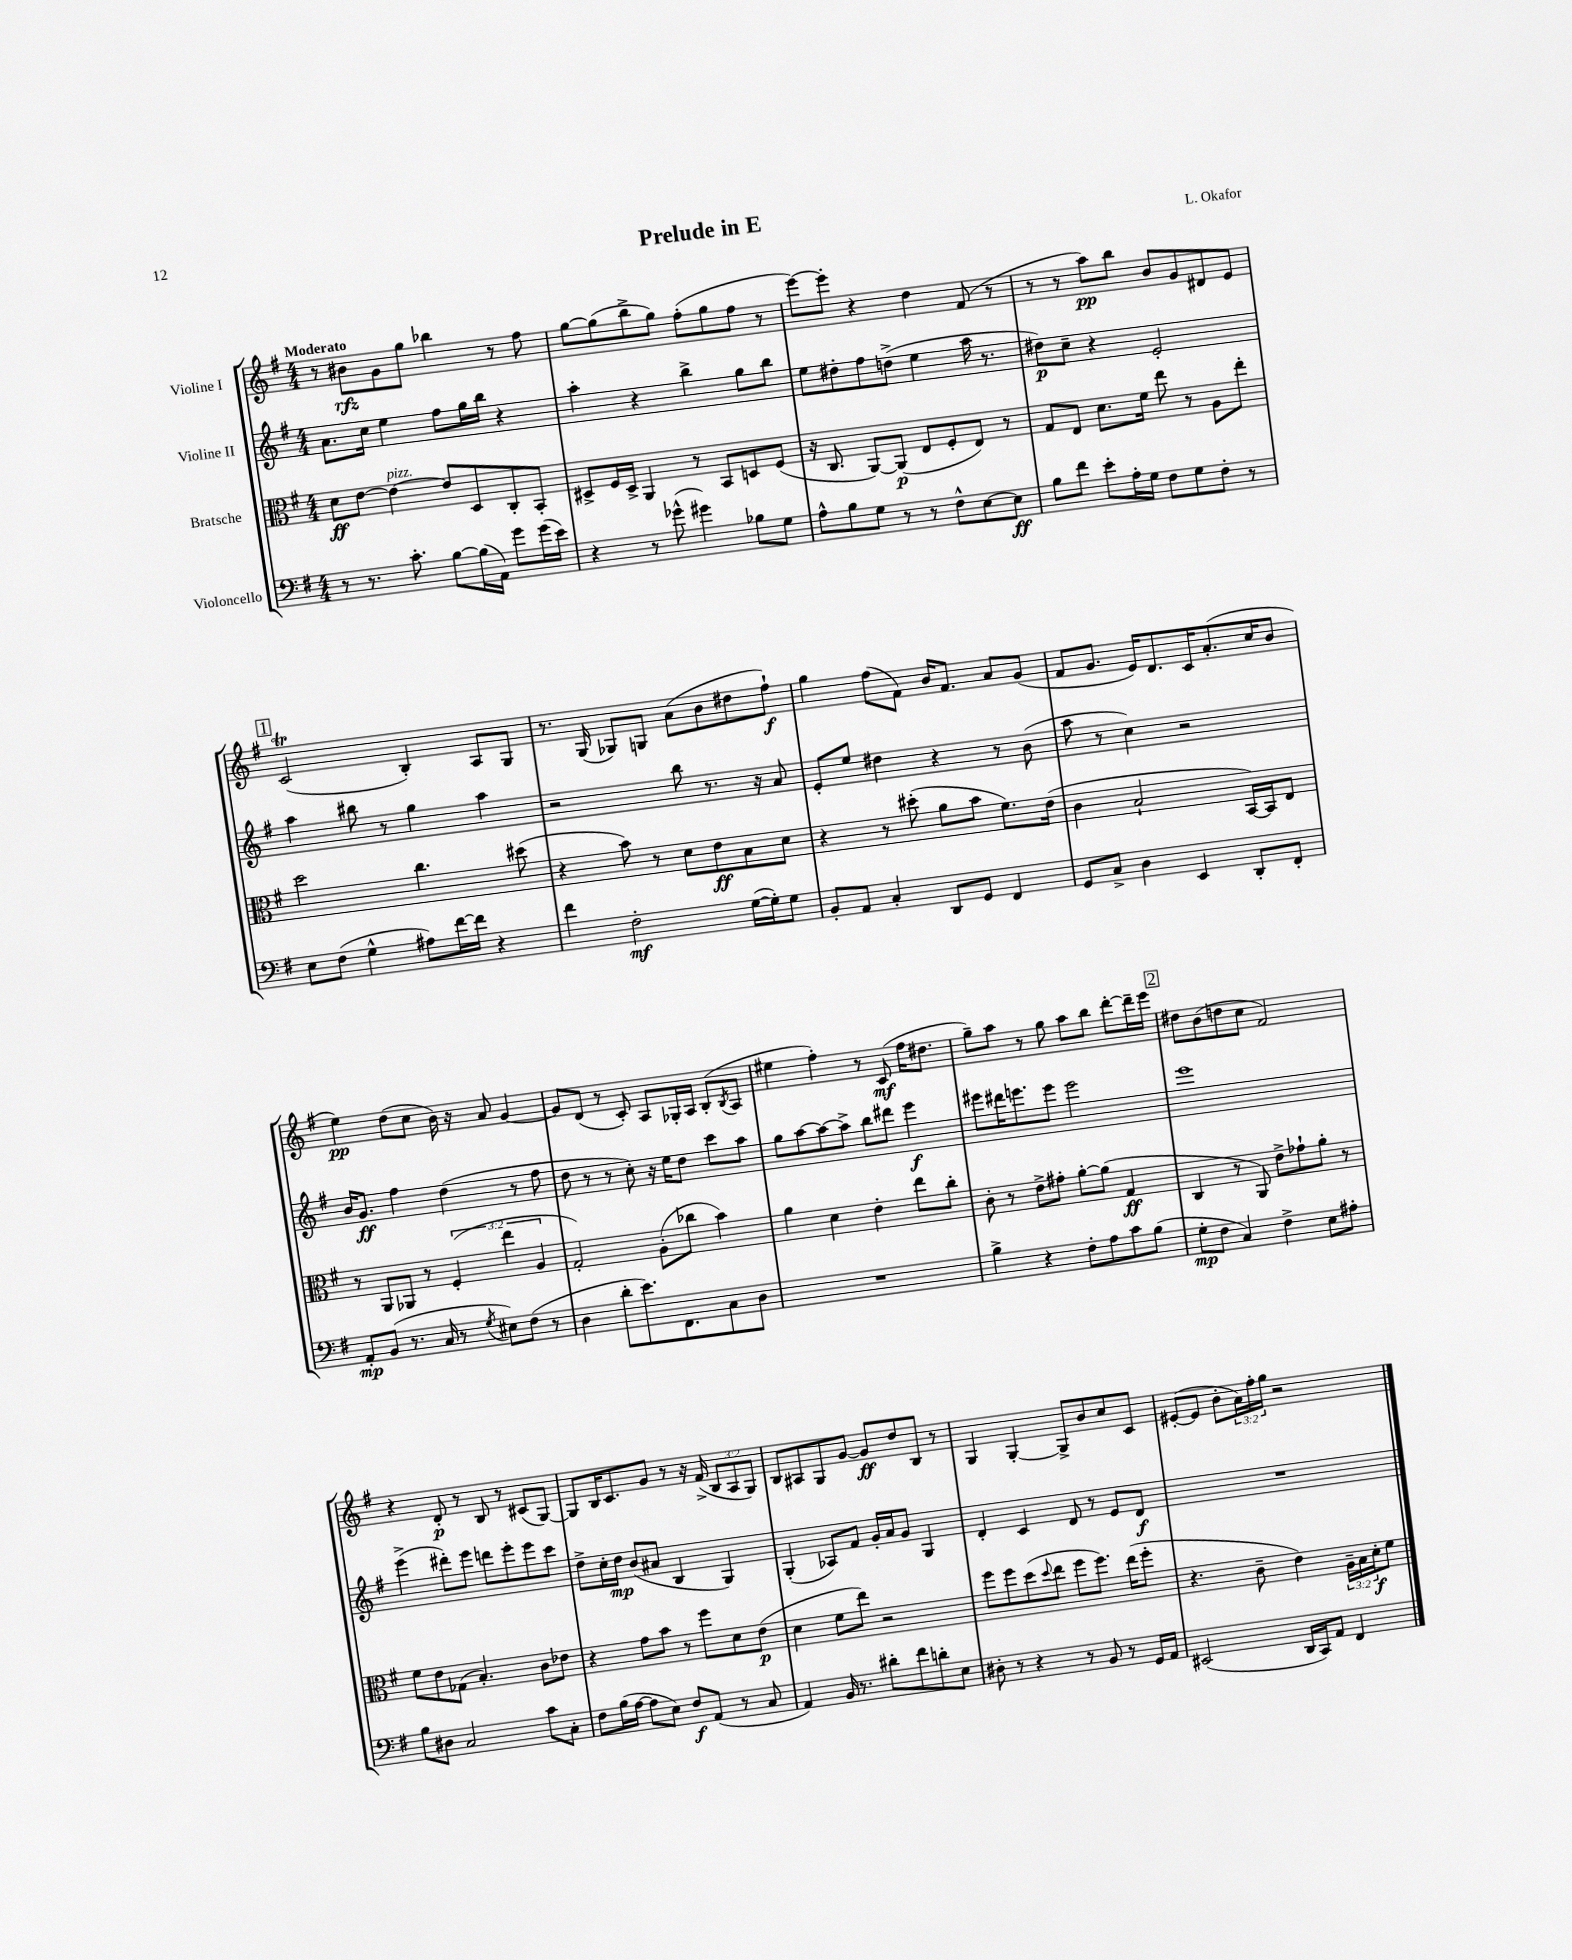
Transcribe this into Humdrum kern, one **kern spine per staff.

**kern	**kern	**kern	**kern
*staff4	*staff3	*staff2	*staff1
*clefF4	*clefC3	*clefG2	*clefG2
*k[f#]	*k[f#]	*k[f#]	*k[f#]
*M4/4	*M4/4	*M4/4	*M4/4
8r	8d	8.a	8r
8.r	[8e	.	8b#
.	.	16cc	.
.	4e_	4ee	8g
8.c'	.	.	.
.	.	.	8gg
[8B	8e]	8ff#	4bb-
(16B]	8D	16gg	.
16AA)	.	16bb	.
8g	8C'	4r	8r
(16g	8BB'	.	8ff#
16e)	.	.	.
=	=	=	=
4r	8D#^	4aa'	[8gg
.	16F#	.	(8gg]
.	16D#^	.	.
8r	4AA	4r	8bb^
(8g-^^	.	.	8gg)
4g#)	8r	4bb^	(8ff#'
.	8BB	.	8gg
8B-	8D	8gg	8ff#
8G	(8F#	8bb	8r
=	=	=	=
8A^^	16r	8ee	[8eee)
.	8.C	.	.
8B	.	8dd#'	8eee']
8G	[8AA)	8ff#	4r
8r	(8AA]	(8dd^	.
8r	8E	4ee	4dd
8F#^^	8F#'	.	.
[8E	8E)	16aa	(8f#
.	.	8.r	.
8E]	8r	.	8r
=	=	=	=
8B	8G	8dd#)	8r
8f#	8E	8cc~	8r
8e'	8.d	4r	8aa)
16A'	.	.	8bb
16G	16f#	.	.
8F#	8ee	2e'	8b
8G	8r	.	8g
8F#'	8A	.	8d#
8r	8ee'	.	8e
=	=	=	=
8E	2dd	4aa	(2c
(8F#	.	.	.
4G^^	.	8bb#	.
.	.	8r	.
8A#)	4.cc	4gg	4B')
[16f#	.	.	.
16f#]	.	.	.
4r	.	4aa	8A
.	(8dd#	.	8G
=	=	=	=
4f#	4r	2r	8.r
.	.	.	(16G
2F#'	8b)	.	8G-)
.	8r	.	8G
.	8d	8bb	(8a
.	8e	8.r	8b
([16G	8B	.	8dd#
16G'])	.	16r	.
8G	8d	8a	8ff#`)
=	=	=	=
8BB'	4r	8e'	4gg
8AA	.	8ee	.
4C'	8r	4dd#	(8ff#
.	(8dd#'	.	8f#)
8DD	8a	4r	16b
.	.	.	8.f#
8GG	8b	.	.
4FF#	8.f#)	8r	8a
.	.	(8b	(8g
.	(16e	.	.
=	=	=	=
8GG	4c	8aa	8f#
8C^	.	8r	8.g
4D	2B`	4cc)	.
.	.	.	16e)
.	.	.	8.d
4EE	.	2r	.
.	.	.	16c
.	.	.	(8.a'
8DD'	[16BB)	.	.
.	16BB]	.	16cc
8FF#'	8E	.	8b
=	=	=	=
8AA'	8r	16b	4ee)
.	.	8.g	.
(8BB	8AA	.	.
8.r	8AA-	4ff#	(8dd
.	8r	.	8cc
16C	.	.	.
8r	(6F#'	(4dd	16b)
.	.	.	16r
8qG	.	.	.
8E#)	.	.	8a
.	6ee	.	.
(8F#	.	8r	[4g
.	6A	.	.
8r	.	8ff#	.
=	=	=	=
4D	2G')	8dd	8g]
.	.	8r	(8d
8d'	.	8r	8r
8.e)	.	8cc')	8c')
.	(8A'	16r	8A
8.FF#	.	16ee	.
.	8cc-	8dd	16G-'
.	.	.	16A
8C	4b)	8ccc	(8B'
.	.	.	8qB
8D	.	8aa	8A
=	=	=	=
1r	4a	8gg	4ee#
.	.	[8aa	.
.	4d	8aa_	4ff#')
.	.	8aa^]	.
.	4e'	8bb	8r
.	.	8ddd#	(8c
.	8ee	4eee	16ff#
.	.	.	8.dd#
.	8cc'	.	.
=	=	=	=
4B^	8c'	8eee#	8gg~)
.	8r	16ddd#	8aa
.	.	8.eee	.
4r	8e^	.	8r
.	8g#'	8eee	8gg
8F#'	[8a'	2eee	8aa
8A	(8a]	.	8bb
8c	4G	.	[8ddd'
(8B	.	.	16ddd~]
.	.	.	16eee
=	=	=	=
8G'	4C	1eee	8dd#
8F#	.	.	(8b
4C)	8r	.	8dd
.	8AA)	.	8cc
4F#^	8e^	.	2f#)
.	8g-`	.	.
8E	8a'	.	.
8A#'	8r	.	.
=	=	=	=
8B	8f#	(4eee^	4r
8D#	8e	.	.
2C	(8G-	8ddd#')	8d'
.	4.B')	8eee	8r
.	.	8ddd	8B
.	.	8eee'	8r
8c	8c	8eee	(8c#
8C'	8e-	8ccc	[8G)
=	=	=	=
8F#	4r	8dd^	8G]
(16B	.	16cc'	16B
[16A	.	16dd	8.c
8A]	8g	(8b	.
8E)	8b	8a#	8g
8F#	8r	4B	8r
(8AA	8ff#	.	16r
.	.	.	(16f#^
8r	8d	4G)	12B
.	.	.	12A
8C	(8e	.	.
.	.	.	12G)
=	=	=	=
4AA)	4d	(4G'	8B
.	.	.	8A#
16BB	8f#	8A-)	8G
8.r	.	.	.
.	8ee)	8f#	[8g
8d#'	2r	16g'	8g]
.	.	16a	.
8f#	.	8g	8dd
8d'	.	4G	8B
8E	.	.	8r
=	=	=	=
8D#'	8ff#	4d'	4G
8r	8ff#	.	.
4r	(8dd	4c	[4G'
.	8qqdd	.	.
.	8ee	.	.
8r	8ff#	8d	8G^]
8BB	8.ff#)	8r	8b
8r	.	8e	8cc
.	(16ee	.	.
16GG	8ff#'	8d	8c
16AA	.	.	.
=	=	=	=
(2EE#	4.r	1r	([8e#'
.	.	.	8e#]
.	.	.	8b'
.	8c~	.	24a)
.	.	.	24ff#'
.	.	.	24gg
16DD	4e)	.	2r
16CC)	.	.	.
8AA	.	.	.
4FF#	24A~	.	.
.	24B	.	.
.	24d'	.	.
.	8f#	.	.
==	==	==	==
*-	*-	*-	*-
